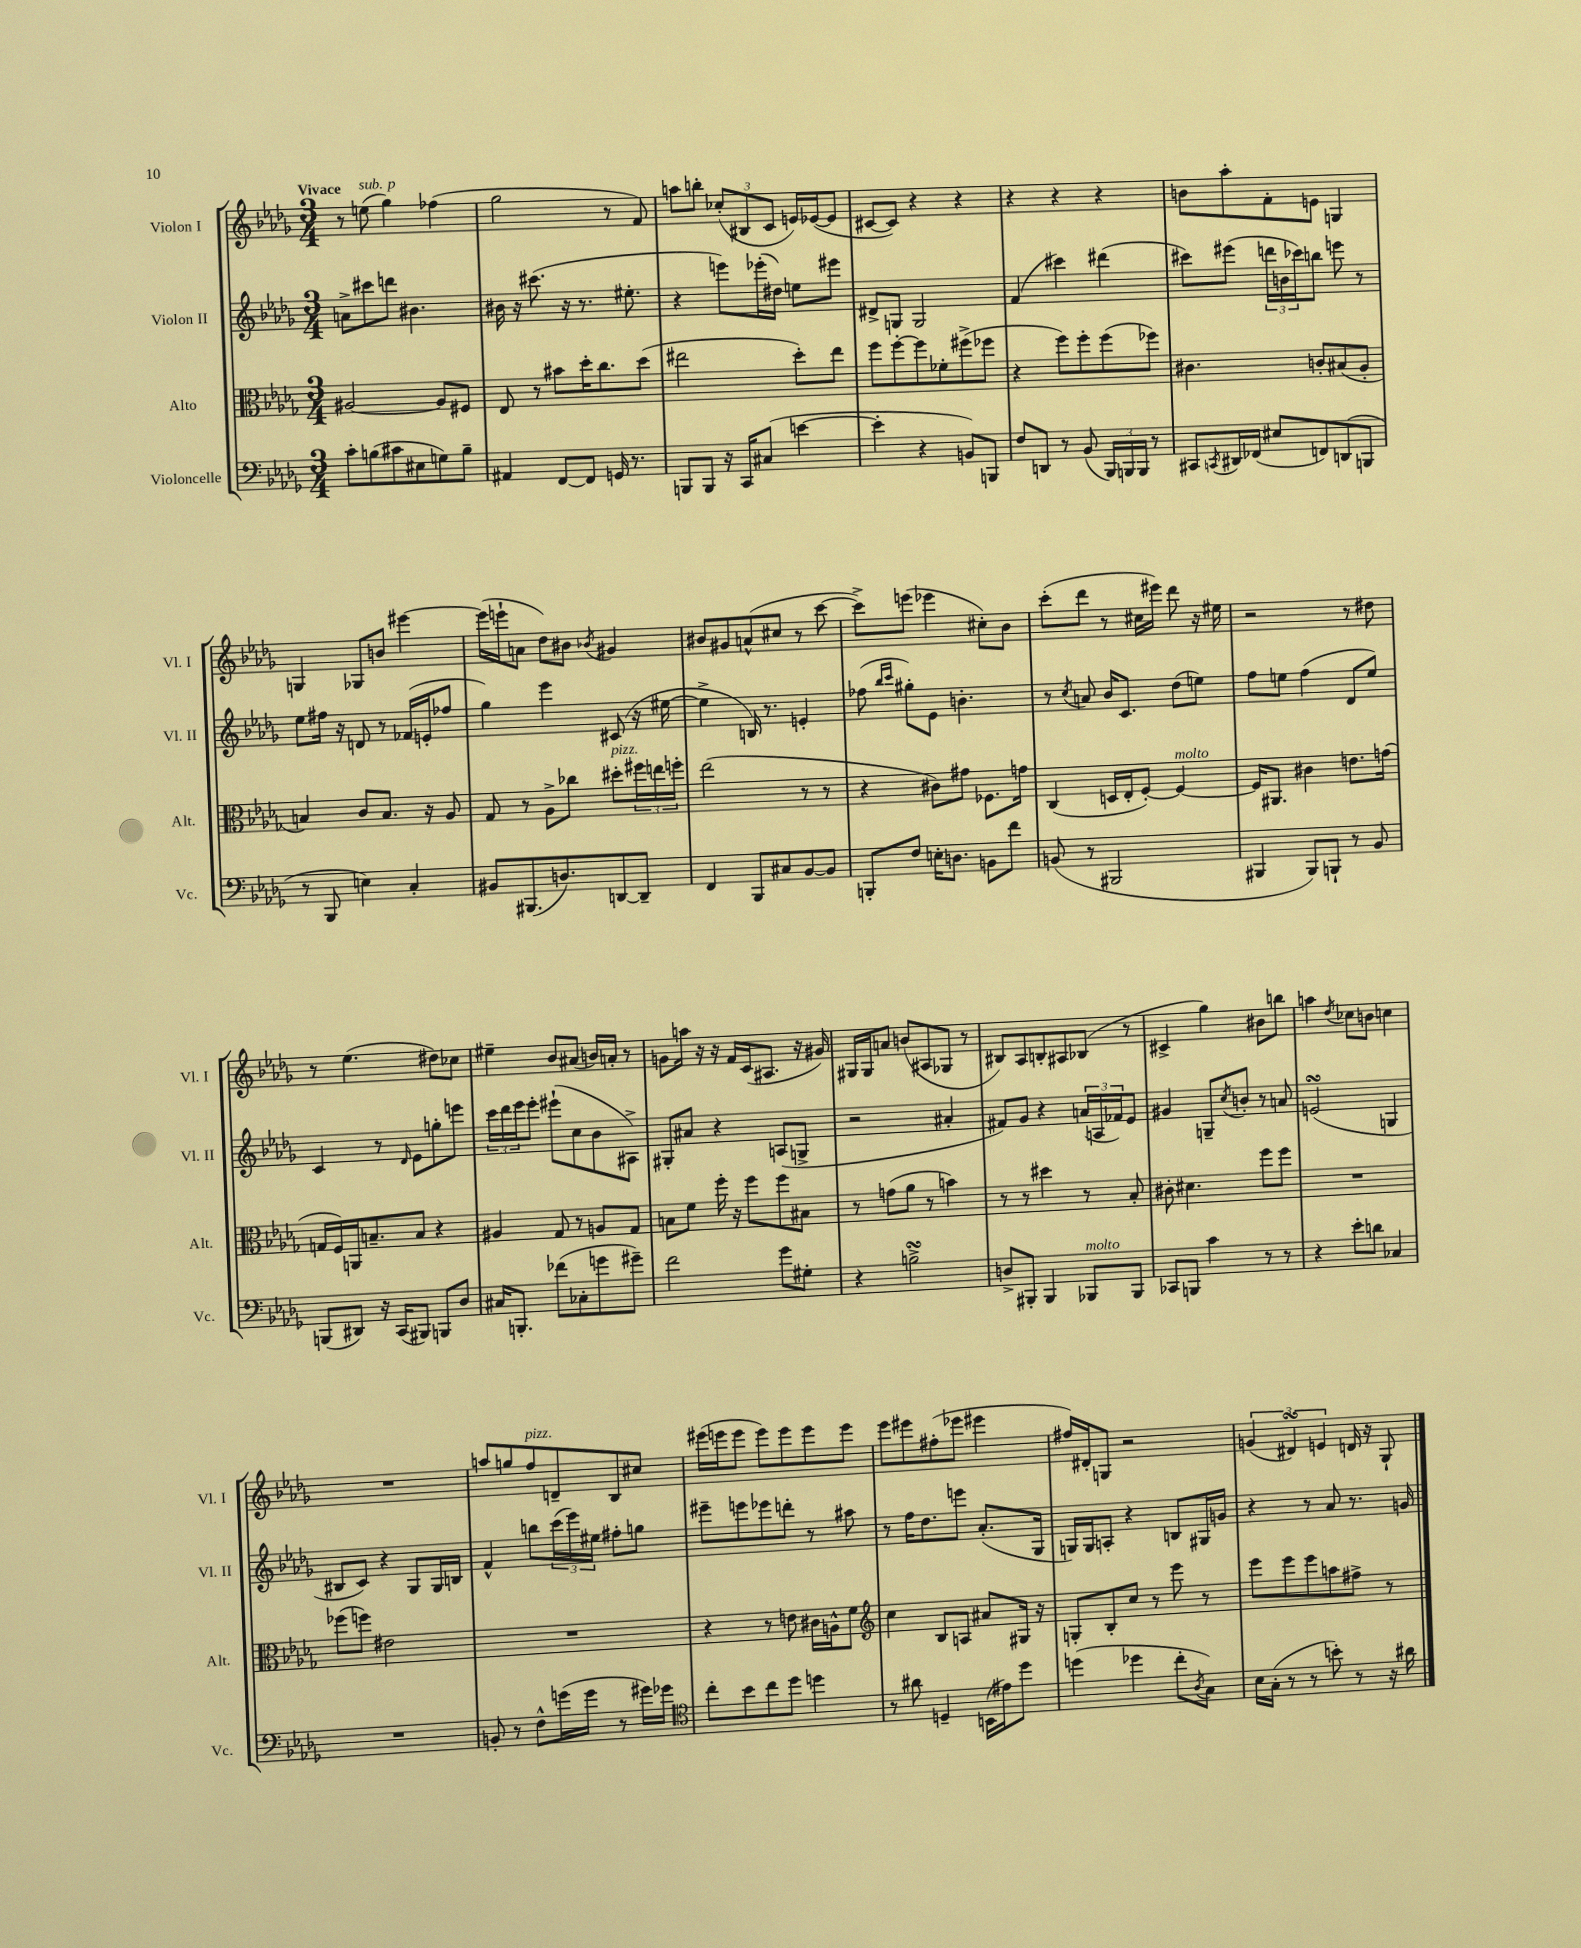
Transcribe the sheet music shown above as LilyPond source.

<<
\new StaffGroup <<
\new Staff = "s0" \with { instrumentName = "Violon I" shortInstrumentName = "Vl. I" } {
    \clef treble \key des \major \numericTimeSignature \time 3/4 \tempo "Vivace"
    r8 e''8^\markup { \italic "sub. p" }( ges''4) fes''4( |
    ges''2 r8 f'8) |
    a''8 b''8-. \tuplet 3/2 { ces''8-.( bis8 c'8 } e'16) ees'16~( ees'8 |
    cis'8~ cis'8) r4 r4 |
    r4 r4 r4 |
    b'8 aes''8-. f'8-. e'8 g4 |
    g4 ges8 b'8 eis'''4~ |
    eis'''16( e'''16-! a'8 des''8) bis'8 \acciaccatura { bes'8 } gis'4 |
    bis'8 gis'8 a'8-^( cis''8 r8 c'''8~ |
    c'''8->) e'''8( ees'''4 cis''8-.) bes'8 |
    c'''8-.( des'''8 r8 cis''16 eis'''16) des'''8 r16 eis''16 |
    r2 r8 dis''8 |
    r8 ees''4.( dis''8) ces''8 |
    eis''4-- bes'8 ais'8( b'16) a'16-. r8 |
    g'8 a''16 r16 r16 f'16 c'16( ais8. r16 gis'16) |
    gis16 gis16 a'8 b'8( ais8 ges8 r8 |
    bis8) aes8 b8-. ais8 bes8( r8 |
    cis'4-> ges''4) bis'8 b''8 |
    a''4 \acciaccatura { des''8 } ces''8 b'8 c''4 |
    R2. |
    a''8 g''8 f''8^\markup { \italic "pizz." } d'8-- bes8 cis''8 |
    eis'''16( e'''16 e'''8 e'''8) e'''8 e'''8 e'''8 |
    ees'''8 eis'''8 fis''8-.( ees'''8 eis'''4 |
    fis''16) dis'16-. g8 r2 |
    \tuplet 3/2 { g'4( dis'4\turn) e'4 } d'16 r16 ges8-! \bar "|." |
}
\new Staff = "s1" \with { instrumentName = "Violon II" shortInstrumentName = "Vl. II" } {
    \clef treble \key des \major \numericTimeSignature \time 3/4
    a'8-> cis'''8 d'''8 bis'4. |
    bis'16 r16 cis'''8.( r16 r8. eis''8.-. |
    r4 e'''8) ees'''16-.( dis''16) e''8 eis'''8 |
    dis'8-> g8 g2 |
    f'4( cis'''4) dis'''4( |
    cis'''8) eis'''8( \tuplet 3/2 { d'''16 b'16 ces'''16) } b''8 e'''8 r8 |
    ees''8 fis''16 r16 d'8 r8 fes'16( e'16-. fes''8 |
    ges''4) ees'''4 cis'8( r16 eis''16~ |
    eis''4-> b16) r8. e'4-. |
    fes''8( \grace { bes''16 c'''16 } gis''8-.) ees'8 b'4.-. |
    r8 \acciaccatura { c''8 } a'8 bes'16 c'8. des''8( e''8) |
    f''8 e''8 f''4( des'8 e''8) |
    c'4 r8 \grace { des'16 } ees'8 g''8-. e'''8 |
    \tuplet 3/2 { c'''16 des'''16 ees'''16 } ees'''8-. eis'''8-!( c''8 bes'8 ais8->) |
    gis8-. ais'8 r4 a8( g8-> |
    r2 ais'4-. |
    fis'8) ges'8 r4 \tuplet 3/2 { a'16( a16 fes'16) } ees'8 |
    gis'4 g8-- \acciaccatura { c''8 } b'8-. r8 a'8 |
    e'2\turn( g4 |
    bis8 c'8) r4 ges8 ges16 b16 |
    f'4-^ b''8 \tuplet 3/2 { c'''16( ees'''16) eis''16 } fis''8-. g''8 |
    eis'''8-- e'''8 ees'''8 d'''8-. r8 ais''8 |
    r8 f''16 des''8. e'''8 aes'8.-.( ges16 |
    g16) g16 a8-. r4 b8 gis16 g'16 |
    r4 r8 aes'8 r8. g'16 \bar "|." |
}
\new Staff = "s2" \with { instrumentName = "Alto" shortInstrumentName = "Alt." } {
    \clef alto \key des \major \numericTimeSignature \time 3/4
    ais2~ ais8 fis8 |
    ees8 r8 bis'8 des''16-. c''8. des''8( |
    eis''2 des''8-.) eis''8 |
    f''8 f''8~-. f''8 fes'8-. fis''8->( fes''8 |
    r4 f''8) f''8-. f''8( fes''8) |
    cis'4. c'8-. bis8( aes8-. |
    b4) c'8 b8. r16 aes8 |
    ges8 r8 aes8-> ces''8 dis''8-.^\markup { \italic "pizz." } \tuplet 3/2 { fis''16 e''16 f''16-. } |
    ees''2( r8 r8 |
    r4 cis'8) gis'8 fes8. g'16 |
    c4( d16 ees16-. f8~-.) f4~^\markup { \italic "molto" } |
    f16 ais,8. cis'4 e'8. g'16( |
    g16 f16) a,16 b8.-- b8 r4 |
    ais4 ges8 r8 a8 ges8 |
    b8 f'8 f''16-. r16 f''8 f''8 bis8 |
    r8 g'8( aes'8 r8 b'4) |
    r8 r8 dis''4 r8 bes8-. |
    cis'8-. dis'4. f''8 f''8 |
    R2. |
    fes''8( f''8) eis'2 |
    R2. |
    r4 r8 e'8 cis'16 a16-^ f'8 |
    \clef treble c''4 bes8 a8 ais'8 gis16 r16 |
    g8-. bes8-. c''8 r8 ees'''8 r8 |
    ees'''8 ees'''8 ees'''8 a''8 fis''8-> r8 \bar "|." |
}
\new Staff = "s3" \with { instrumentName = "Violoncelle" shortInstrumentName = "Vc." } {
    \clef bass \key des \major \numericTimeSignature \time 3/4
    c'8-. b8( cis'8 eis8 g8) b8-- |
    ais,4 f,8~ f,8 g,16 r8. |
    b,,8 b,,8 r16 c,16 cis8( e'4~ |
    e'4-. r4 b,8) b,,8 |
    f8 d,8 r8 bes,8( \tuplet 3/2 { bes,,16) b,,16 b,,16 } r8 |
    cis,8 \acciaccatura { c,8 } dis,16 fes,16( eis8 f,8) d,8( b,,8 |
    r8 bes,,8 e4) c4-. |
    bis,8 bis,,8.( d8.) d,8~ d,8-- |
    f,4 bes,,8 cis8 bes,8~ bes,8 |
    b,,8-. f8 e16-. d8. b,8 f'8 |
    b,8( r8 bis,,2 |
    bis,,4 bis,,8) b,,8-! r8 bes,8 |
    b,,8( dis,8) r16 c,16( bis,,8) b,,8 des8 |
    cis16 b,,8.-. fes'8( ces8-. g'8 gis'8--) |
    f'2 ges'8 gis8-. |
    r4 b2->\turn |
    d8-> bis,,8-. bis,,4 bes,,8^\markup { \italic "molto" } bes,,8 |
    ces,8 b,,8 c'4 r8 r8 |
    r4 ees'8-. d'8 ces4 |
    R2. |
    b,8-. r8 f8-^ g'16( g'16 r8 gis'16) ges'16 |
    \clef tenor c''8-. bes'8 c''8 des''8 d''4 |
    r8 ais'8 d4-- b,16( eis'16) des''8 |
    d''4( des''4 c''8-. \acciaccatura { aes8 } ges8) |
    bes16 ges16-.( r8 r8 b'8-.) r8 r16 ais'16 \bar "|." |
}
>>
>>
\layout { \context { \Score \remove "Bar_number_engraver" } }
